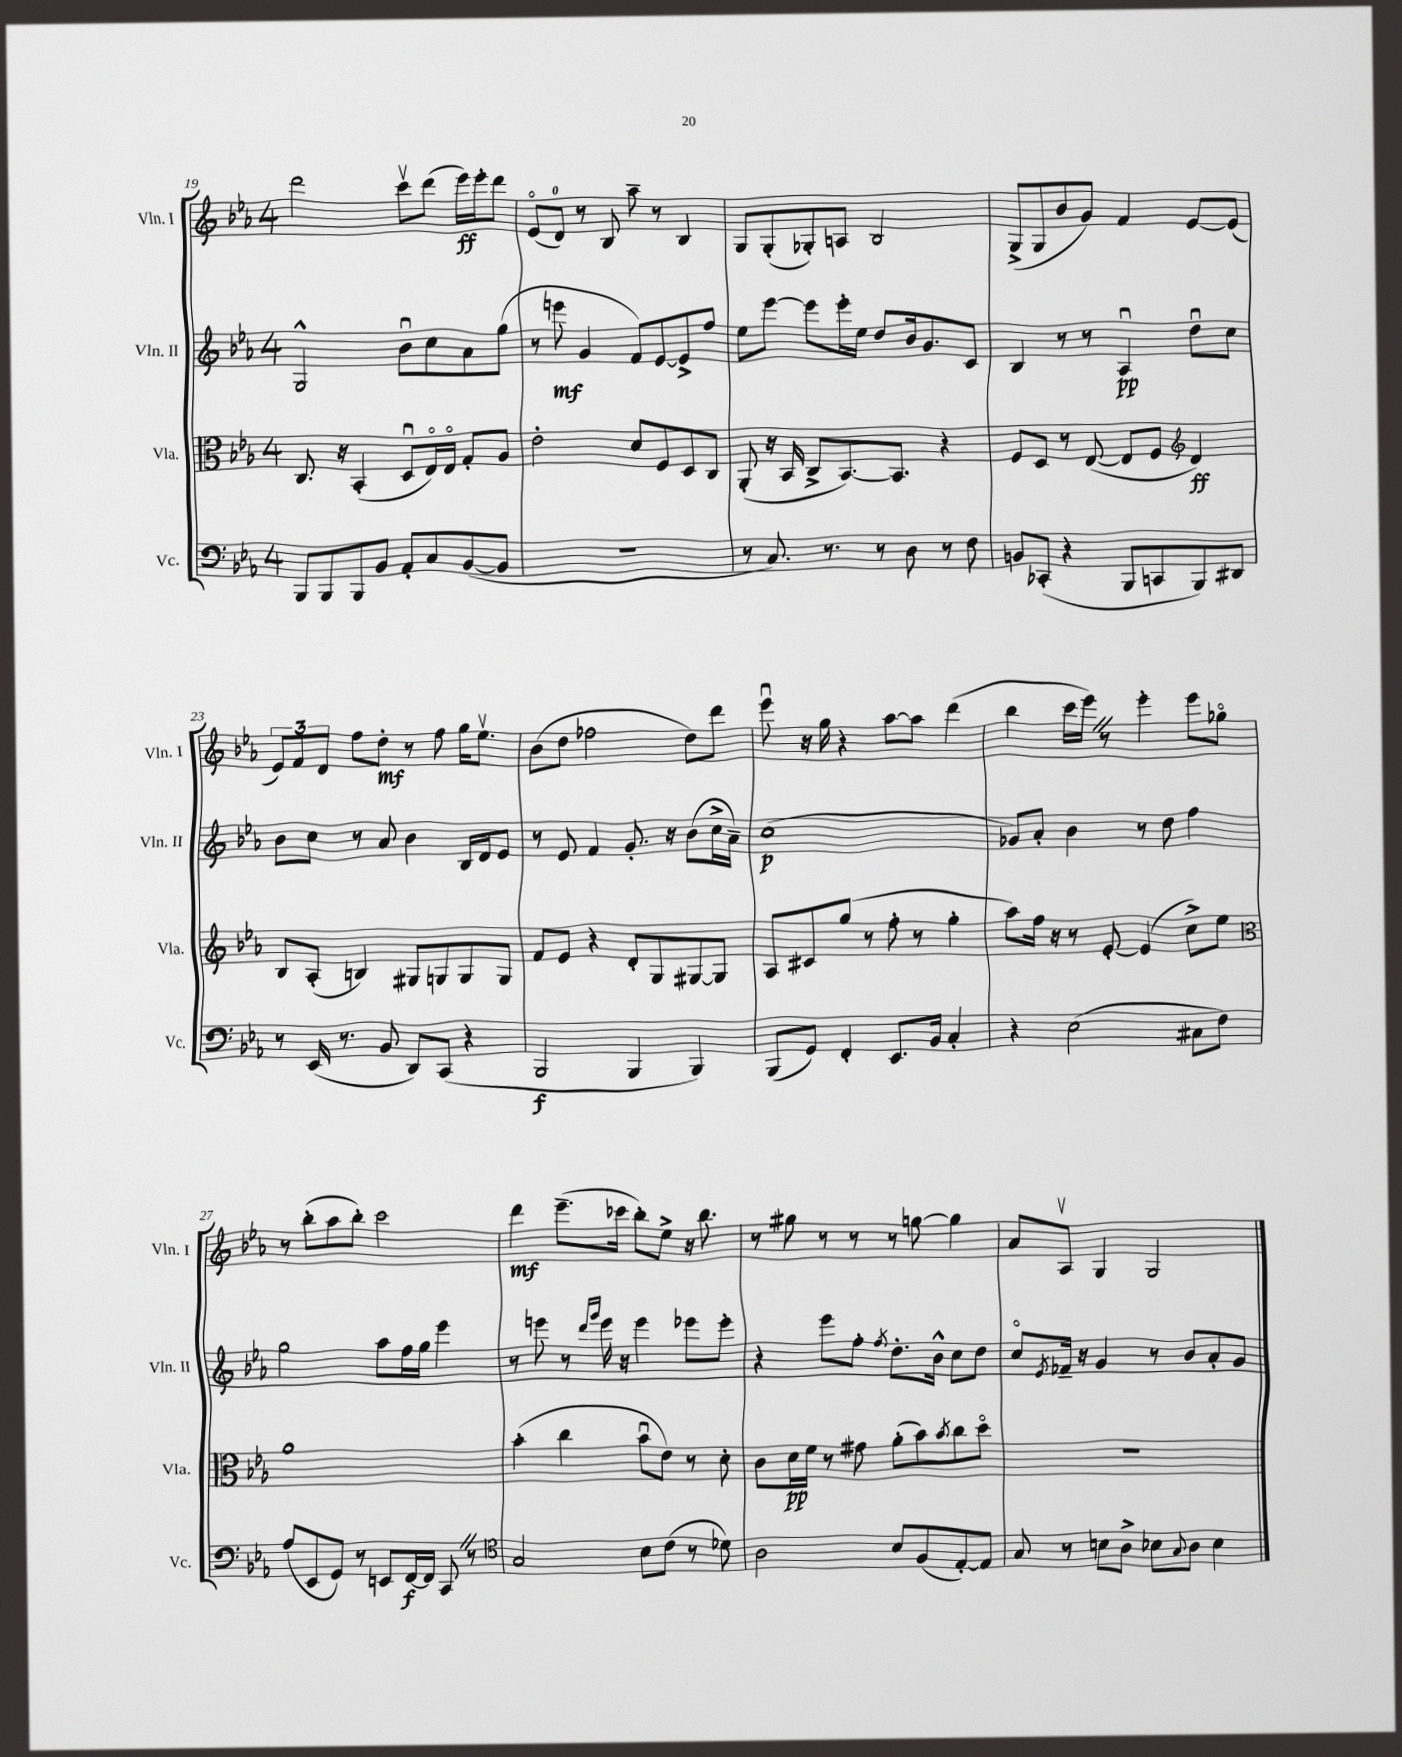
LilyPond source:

<<
\new StaffGroup <<
\new Staff = "s0" \with { instrumentName = "Vln. I" shortInstrumentName = "Vln. I" } {
    \clef treble \key ees \major \once \override Staff.TimeSignature.style = #'single-digit \time 4/4
    d'''2 c'''8\upbow d'''8( ees'''16\ff) ees'''16-. d'''8 |
    ees'8\flageolet( d'8-0) r8 bes8 aes''8-- r8 bes4 |
    g8 g8-.( ges8-.) a8 bes2 |
    g8->( g8 bes'8 g'8) f'4 ees'8~ ees'8( |
    \tuplet 3/2 { ees'8) f'8 d'8 } f''8 d''8-.\mf r8 f''8 g''16 ees''8.\upbow |
    bes'8( d''8 fes''2 d''8) d'''8 |
    ees'''8\downbow r16 g''16 r4 aes''8~ aes''8 d'''4( |
    bes''4 c'''16 ees'''16) \once \override BreathingSign.text = \markup { \musicglyph "scripts.caesura.straight" } \breathe r8 ees'''4-. ees'''8 ges''8\flageolet |
    r8 bes''8-.( aes''8 bes''8-.) c'''2 |
    d'''4\mf ees'''8.--( ces'''16 bes''8-.) ees''8-> r16 bes''8. |
    r8 gis''8 r8 r8 r8 g''8~ g''4 |
    aes'8 aes8\upbow g4 g2 \bar "|." |
}
\new Staff = "s1" \with { instrumentName = "Vln. II" shortInstrumentName = "Vln. II" } {
    \clef treble \key ees \major \once \override Staff.TimeSignature.style = #'single-digit \time 4/4
    g2-^ bes'8\downbow c''8 aes'8 g''8( |
    r8 e'''8\mf g'4 f'8) ees'8~ ees'8-> f''8 |
    ees''8 ees'''8~ ees'''8 ees'''16-. ees''16 d''8 bes'16 g'8. c'8 |
    bes4 r8 r8 aes4\downbow\pp d''8\downbow c''8 |
    bes'8 c''8 r8 aes'8 bes'4 bes16 d'16 ees'8 |
    r8 ees'8 f'4 g'8.-. r16 bes'8( c''16-> aes'16--) |
    c''1\p( |
    ges'8) aes'8-. bes'4 r8 d''8 f''4 |
    g''2 aes''8 f''16 g''16 ees'''4 |
    r8 e'''8 r8 \grace { d'''16 g'''16 } e'''16 r16 e'''4 ees'''8 ees'''8-. |
    r4 ees'''8 f''8-. \acciaccatura { f''8 } d''8.-. bes'16-^ c''8 d''8 |
    c''8\flageolet \acciaccatura { ees'8 } fes'16-- r16 g'4 r8 bes'8 aes'8-. g'8 \bar "|." |
}
\new Staff = "s2" \with { instrumentName = "Vla." shortInstrumentName = "Vla." } {
    \clef alto \key ees \major \once \override Staff.TimeSignature.style = #'single-digit \time 4/4
    c8. r16 bes,4-.( d8\downbow ees16\flageolet) ees16\flageolet g8-. aes8 |
    ees'2-. d'8 f8 d8 c8 |
    aes,8-.( r16 bes,16 c8-> bes,8.~) bes,8. r4 |
    f8 d8 r8 ees8~( ees8 f8 \clef treble d'4\ff) |
    bes8 aes8-.( b4) gis8 g8 g8 g8 |
    f'8 ees'8 r4 d'8-. g8 gis8~ gis8 |
    aes8 cis'8 g''8( r8 f''8-. r8 g''4-. |
    aes''8) f''16 r16 r8 ees'8~-. ees'4( c''8->) ees''8 |
    \clef alto aes'1 |
    bes'4-.( c''4 bes'8\downbow ees'8) r8 d'8-. |
    c'8 d'16\pp f'16 r8 gis'8 aes'8-.( bes'8) \acciaccatura { bes'8 } c''8 d''8\flageolet |
    R1 \bar "|." |
}
\new Staff = "s3" \with { instrumentName = "Vc." shortInstrumentName = "Vc." } {
    \clef bass \key ees \major \once \override Staff.TimeSignature.style = #'single-digit \time 4/4
    bes,,8 bes,,8 bes,,8 bes,8 aes,8-. c8 bes,8~( bes,8 |
    r1 |
    r8 c8.) r8. r8 d8 r8 f8 |
    b,8 ces,8-.( r4 bes,,8 c,8 bes,,8) dis,8 |
    r8 ees,16( r8. bes,8 d,8) c,8( r4 |
    bes,,2\f bes,,4 bes,,4) |
    bes,,8( g,8) f,4-. ees,8. bes,16 c4-. |
    r4 ees2( cis8 f8) |
    aes8( ees,8 g,8) r8 e,8 f,16~\f f,16 c,8 \once \override BreathingSign.text = \markup { \musicglyph "scripts.caesura.straight" } \breathe r8 |
    \clef tenor g2 bes8 c'8( r8 des'8) |
    aes2 bes8 f8( ees8~-.) ees8 |
    g8 r8 b8 aes8-> bes8 \appoggiatura { g8 } aes8 bes4 \bar "|." |
}
>>
>>
\layout { \context { \Score currentBarNumber = #19 } }
